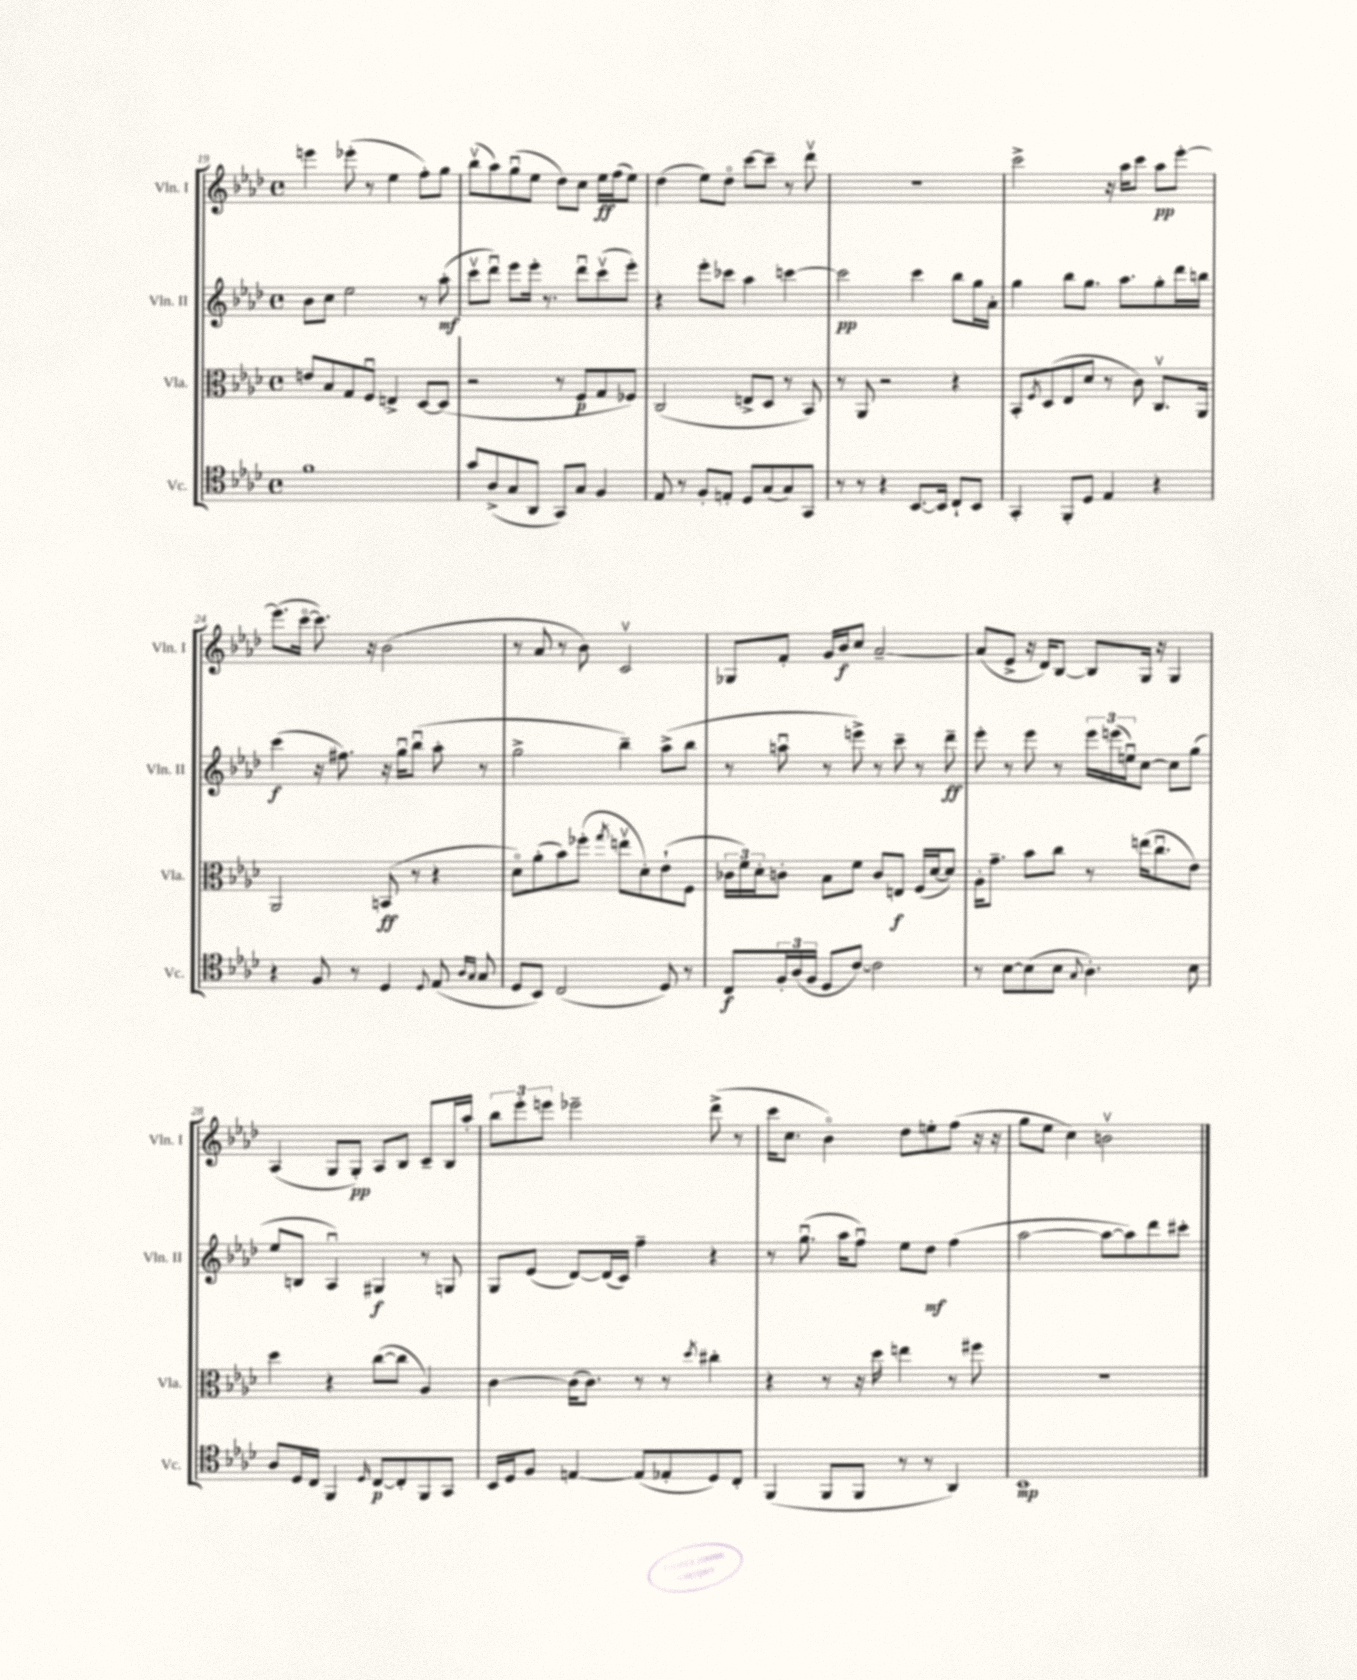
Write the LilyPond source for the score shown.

<<
\new StaffGroup <<
\new Staff = "s0" \with { instrumentName = "Vln. I" shortInstrumentName = "Vln. I" } {
    \clef treble \key aes \major \defaultTimeSignature \time 4/4
    e'''4 ees'''8-.( r8 ees''4 f''8-.) g''8 |
    bes''8\upbow( aes''8) g''8\downbow( ees''8 des''8) c''8 ees''16\ff f''16( ees''8) |
    des''4( ees''8) des''8\flageolet c'''8~ c'''8-- r8 des'''8\upbow |
    R1 |
    c'''2-> r16 aes''16 c'''8 aes''8\pp ees'''8~-. |
    ees'''8.( c'''16~\flageolet c'''8.) r16 bes'2( |
    r8 aes'8 r8 bes'8) c'2\upbow |
    ges8 f'8-. g'16 bes'16\f c''8 aes'2~-- |
    aes'8( ees'8-> r16 des'16) bes8~ bes8 g16 r16 g4 |
    aes4( g8 g8-.\pp) aes8 bes8 c'8-- bes16 aes''16-. |
    \tuplet 3/2 { bes''8 ees'''8-. e'''8 } ees'''2-- des'''8->( r8 |
    c'''16 c''8. bes'4\flageolet) des''8 e''8-. f''8( r16 r16 |
    g''8 ees''8 c''4) b'2\upbow \bar "|." |
}
\new Staff = "s1" \with { instrumentName = "Vln. II" shortInstrumentName = "Vln. II" } {
    \clef treble \key aes \major \defaultTimeSignature \time 4/4
    bes'8 c''8 ees''2 r8 aes''8-.\mf( |
    c'''8\upbow des'''8\downbow) ees'''8 ees'''16-. r8. des'''8\downbow c'''8\upbow( ees'''8-.) |
    r4 ees'''8-. ces'''8 aes''4 c'''4~ |
    c'''2\pp c'''4 bes''8 g''16 aes'16-. |
    g''4 bes''8 g''8. aes''8. g''8-. des'''16 b''16 |
    c'''4\f( r16 fis''8.) r16 g''16\downbow bes''8\downbow( aes''8-. r8 |
    g''2-> bes''4--) aes''8->( bes''8 |
    r8 a''8\downbow r8 e'''8->) r8 c'''8-- r8 des'''8--\ff |
    ees'''8-. r8 ees'''8 r8 \tuplet 3/2 { ees'''16 e'''16( e''16\downbow) } c''8~ c''8 g''8( |
    ees''8 b8 aes4\downbow) gis4\f r8 g8 |
    g8 ees'8( des'8~) des'16( c'16) f''4-- r4 |
    r8 g''8.\downbow( aes''16 f''8\downbow) ees''8 des''8\mf f''4( |
    aes''2~ aes''8~ aes''8) des'''8 cis'''8-. \bar "|." |
}
\new Staff = "s2" \with { instrumentName = "Vla." shortInstrumentName = "Vla." } {
    \clef alto \key aes \major \defaultTimeSignature \time 4/4
    e'8 bes8 g8 f8\downbow e4-> des8~ des8( |
    r2 r8 f8\p g8 fes8) |
    c2( e8-> des8 r8 bes,8) |
    r8 aes,8 r2 r4 |
    bes,8-. \acciaccatura { f8 } des8( ees8 des'8 r8 c'8) c8.\upbow aes,16 |
    aes,2 b,8\ff( r8 r4 |
    des'8\flageolet) aes'8-.( bes'8) fes''8-.( \acciaccatura { g''8 } e''8\upbow des'8-.) ees'8-!( f8 |
    \tuplet 3/2 { ces'16 f'16) des'16-. } c'8-. bes8 f'8 c'8 e8\f f16( des'16~ des'8) |
    aes16-. g'8.-- bes'8 c''8 r8 e''16( c''8.\downbow ees'8) |
    des''4 r4 c''8~( c''8 aes4) |
    c'4~ c'16( c'8.) r8 r8 \acciaccatura { des''8 } cis''4-. |
    r4 r8 r16 des''16 e''4 r8 fis''8 |
    R1 \bar "|." |
}
\new Staff = "s3" \with { instrumentName = "Vc." shortInstrumentName = "Vc." } {
    \clef tenor \key aes \major \defaultTimeSignature \time 4/4
    f'1 |
    g'8 aes8->( g8 aes,8 g,8) g8 f4 |
    ees8 r8 f8-. e8-. des8 g8( g8) g,8 |
    r8 r8 r4 bes,8.~ bes,16 c8-! bes,8 |
    g,4-. f,8-. des8 ees4 r4 |
    r4 f8 r8 des4 \appoggiatura { des8 } ees8( \grace { aes16 g16 } g8 |
    des8 bes,8) c2( des8) r8 |
    c8\f \tuplet 3/2 { f16-. aes16( f16 } des8 c'8~) c'2 |
    r8 bes8~ bes8( bes8 \appoggiatura { g8 } aes4.-.) bes8 |
    aes8 des16 c16 f,4 \grace { des16 } c8~\p c8-. f,8 g,8 |
    bes,16 des16 f8 e4~ e8( ees8-. des8) c8-. |
    f,4( f,8 f,8 r8 r8 aes,4) |
    bes,1\mp \bar "|." |
}
>>
>>
\layout { \context { \Score currentBarNumber = #19 } }
